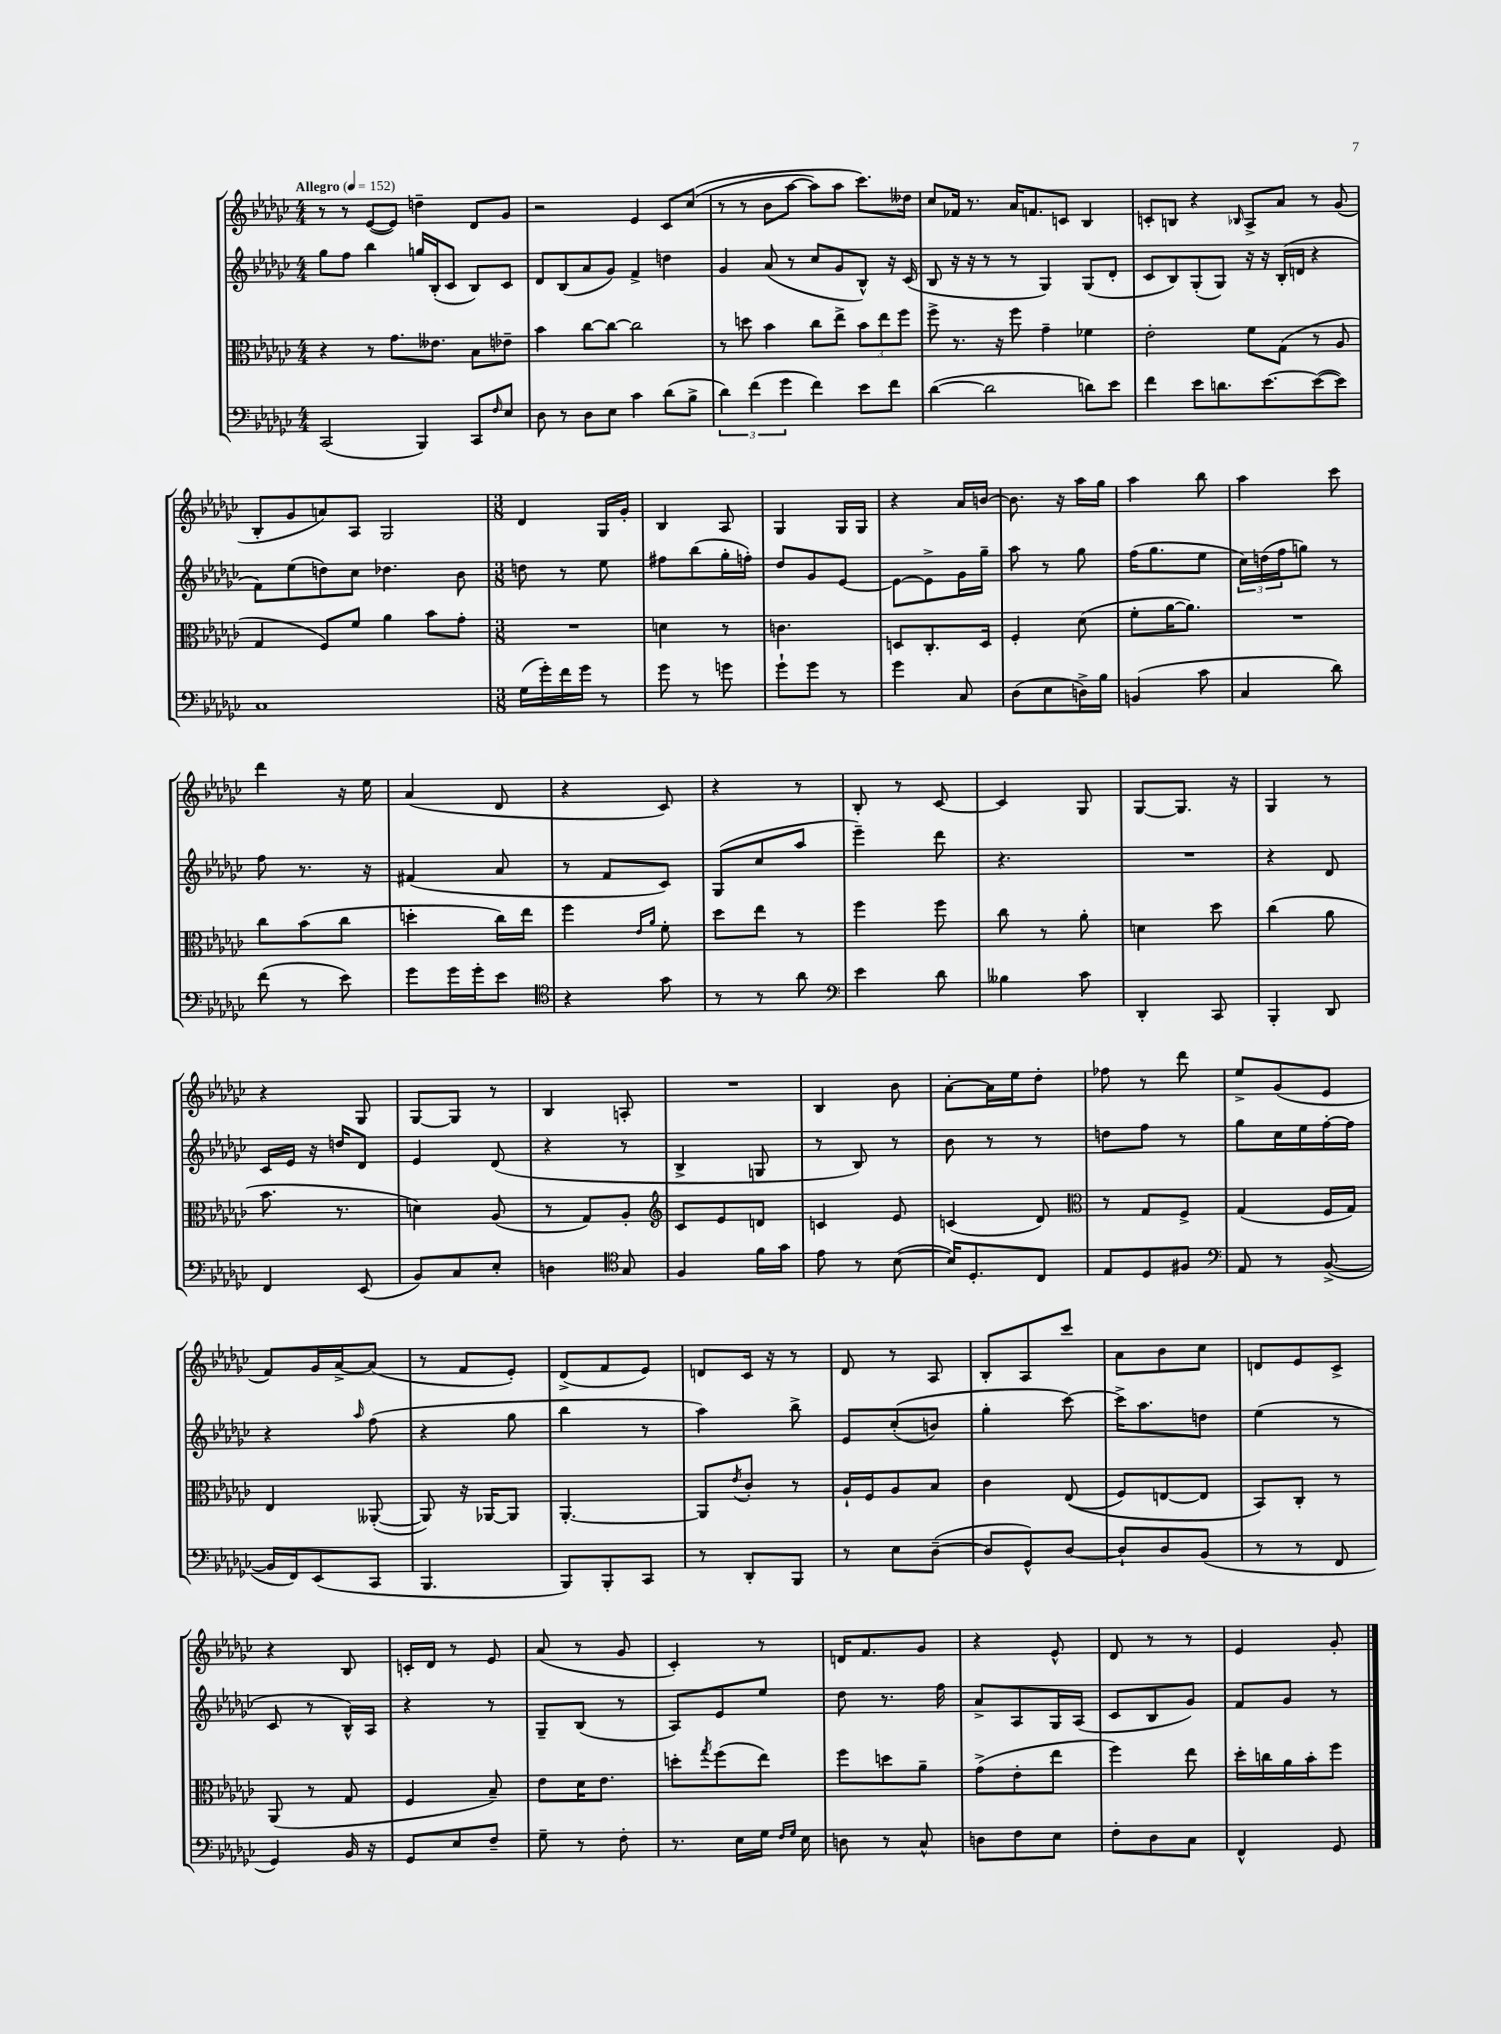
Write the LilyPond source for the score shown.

<<
\new StaffGroup <<
\new Staff = "s0" {
    \clef treble \key ges \major \numericTimeSignature \time 4/4 \tempo "Allegro" 4 = 152
    r8 r8 ees'8~( ees'8) d''4-- des'8 ges'8 |
    r2 ees'4 ces'8 ces''8(\( |
    r8 r8 bes'8 aes''8~ aes''8) aes''8 ces'''8.\) deses''16 |
    ces''8 fes'16 r8. aes'16 f'8. c'8 bes4 |
    c'8-. b8 r4 \grace { bes16 } aes8-> aes'8 r8 ges'8( |
    bes8-. ges'8 a'8) aes8 ges2 |
    \numericTimeSignature \time 3/8 des'4 ges16 ges'16-. |
    bes4 aes8 |
    ges4 ges16 ges16 |
    r4 aes'16 b'16~ |
    b'8. r16 aes''16 ges''16 |
    aes''4 bes''8 |
    aes''4 ces'''8 |
    des'''4 r16 ees''16 |
    aes'4( des'8 |
    r4 ces'8) |
    r4 r8 |
    bes8-. r8 ces'8~ |
    ces'4 ges8 |
    ges8~ ges8. r16 |
    ges4 r8 |
    r4 ges8 |
    ges8~ ges8 r8 |
    bes4 a8-. |
    R4. |
    bes4 bes'8 |
    aes'8~-. aes'16 ees''16 des''8-. |
    fes''8 r8 des'''8 |
    ees''8-> ges'8( ees'8 |
    f'8) ges'16 aes'16~-> aes'8( |
    r8 f'8 ees'8-.) |
    des'8->( f'8 ees'8) |
    d'8 ces'16 r16 r8 |
    des'8 r8 aes8 |
    bes8-. aes8 ces'''8 |
    aes'8 bes'8 ces''8 |
    d'8 ees'8 ces'8-> |
    r4 bes8 |
    c'16-. des'16 r8 ees'8 |
    aes'8( r8 ges'8 |
    ces'4-.) r8 |
    d'16 f'8. ges'8 |
    r4 ees'8-^ |
    des'8 r8 r8 |
    ees'4 ges'8-. \bar "|." |
}
\new Staff = "s1" {
    \clef treble \key ges \major \numericTimeSignature \time 4/4
    ges''8 f''8 bes''4 g''16 bes16-.( ces'8 bes8) ces'8 |
    des'8 bes8( aes'8 ges'8) f'4-> d''4 |
    ges'4 aes'8( r8 ces''8 ges'8 bes8-^) r16 ces'16( |
    bes8 r16 r16 r8 r8 ges4) ges8( des'8-. |
    ces'8 bes8) ges8-.( ges8) r16 r16 bes16-.( d'16 r4 |
    f'8) ees''8( d''8) ces''8 des''4. bes'8 |
    \numericTimeSignature \time 3/8 d''8 r8 ees''8 |
    fis''8 bes''8( ges''16-. f''16-.) |
    des''8 ges'8 ees'8~ |
    ees'8~ ees'8-> ges'16 ges''16-- |
    aes''8 r8 ges''8 |
    f''16( ges''8. ees''8 |
    \tuplet 3/2 { ces''16) d''16( f''16 } g''8) r8 |
    f''8 r8. r16 |
    fis'4( aes'8 |
    r8 f'8 ces'8) |
    ges8( ces''8 aes''8 |
    ees'''4--) des'''8 |
    r4. |
    R4. |
    r4 des'8 |
    ces'16 ees'16 r16 d''16 des'8 |
    ees'4 des'8( |
    r4 r8 |
    bes4-> g8 |
    r8 bes8) r8 |
    bes'8 r8 r8 |
    d''8 f''8 r8 |
    ges''8 ces''16 ees''16 f''16~-. f''16 |
    r4 \grace { aes''16 } f''8( |
    r4 ges''8 |
    bes''4 r8 |
    aes''4) bes''8-> |
    ees'8 ces''8-.(\( b'8) |
    ges''4-. ces'''8~\) |
    ces'''16-> aes''8. d''8 |
    ees''4( r8 |
    ces'8 r8 bes16-^) aes16 |
    r4 r8 |
    ges8-- bes8( r8 |
    aes8) ees'8 ees''8 |
    des''8 r8. f''16 |
    aes'8-> aes8 ges16 aes16( |
    ces'8 bes8 ges'8) |
    f'8 ges'8 r8 \bar "|." |
}
\new Staff = "s2" {
    \clef alto \key ges \major \numericTimeSignature \time 4/4
    r4 r8 ges'8. eeses'8. bes8 ees'8-- |
    bes'4 ces''8~ ces''8~ ces''2 |
    r8 d''8 bes'4 ces''8 ees''8-> \tuplet 3/2 { bes'8 ees''8 f''8 } |
    f''8-> r8. r16 f''8 ges'4-- fes'4 |
    ees'2-. f'8 ges8( r8 aes8 |
    ges4 f8) f'8 aes'4 bes'8 ges'8-. |
    \numericTimeSignature \time 3/8 R4. |
    d'4 r8 |
    c'4. |
    d8 ces8.-. d16 |
    f4-. des'8( |
    f'8-. aes'16~ aes'8.) |
    R4. |
    ces''8 bes'8( ces''8 |
    d''4-. ces''16) ees''16 |
    f''4 \grace { ees'16 aes'16 } f'8-. |
    des''8 ees''8 r8 |
    f''4 f''8 |
    ces''8 r8 aes'8-. |
    d'4 des''8 |
    ces''4( aes'8 |
    bes'8. r8. |
    d'4) aes8( |
    r8 ges8) aes8-. |
    \clef treble ces'8 ees'8 d'8 |
    c'4 ees'8 |
    c'4( des'8) |
    \clef alto r8 ges8 f8-> |
    ges4( f16 ges16) |
    ees4 aeses,8~-.( |
    aeses,8) r16 aes,16~ aes,8 |
    aes,4.~-. |
    aes,8 \acciaccatura { ees'8 } ces'8-. r8 |
    aes16-! f16 aes8 bes8 |
    ces'4 ees8(\( |
    f8) e8~ e8 |
    bes,8\) ces8-. r8 |
    aes,8( r8 ges8 |
    f4 bes8--) |
    ees'8 des'16 ees'8. |
    d''8-. \acciaccatura { ges''8 } f''8( ees''8) |
    f''8 d''8 aes'8-- |
    ges'8->( ees'8-. ees''8 |
    f''4) ees''8 |
    des''16-. c''16 aes'16 bes'16-. f''8 \bar "|." |
}
\new Staff = "s3" {
    \clef bass \key ges \major \numericTimeSignature \time 4/4
    ces,2( bes,,4) ces,8 \grace { f16 } ees8 |
    des8 r8 des8 ees8 ces'4 des'8( bes8-> |
    \tuplet 3/2 { des'4) f'4( ges'4 } f'4) ees'8 f'8 |
    des'4~( des'2 d'8) ees'8 |
    f'4 ees'8 d'8. ees'8.~ ees'8~( ees'8) |
    ces1 |
    \numericTimeSignature \time 3/8 ges16( ges'16-.) f'16 ges'16 r8 |
    ges'8 r8 g'8 |
    ges'8-! ges'8 r8 |
    ges'4 ces8 |
    des8( ees8 d16->) bes16 |
    b,4( ces'8 |
    ces4 des'8) |
    f'8( r8 ees'8) |
    ges'8 ges'16 ges'16-. ees'8 |
    \clef tenor r4 ges'8 |
    r8 r8 aes'8 |
    \clef bass ees'4 des'8 |
    beses4 ces'8 |
    des,4-. ces,8 |
    bes,,4-. des,8 |
    f,4 ees,8( |
    bes,8) ces8 ees8-. |
    d4 \clef tenor ges8 |
    f4 f'16 ges'16 |
    ees'8 r8 bes8~( |
    bes16) des8.-. ces8 |
    ees8 des8 fis8 |
    \clef bass aes,8 r8 bes,8~->( |
    bes,16 f,16) ees,8( ces,8 |
    bes,,4. |
    bes,,8) bes,,8-. ces,8 |
    r8 des,8-. bes,,8 |
    r8 ees8 des8~--( |
    des8 ges,8-^) des8~ |
    des8-! des8 bes,8( |
    r8 r8 f,8 |
    ges,4) bes,16 r16 |
    ges,8 ees8 f8-- |
    ges8-- r8 f8-. |
    r8. ees16 ges16 \grace { f16 ges16 } ees16 |
    d8 r8 ces8-^ |
    d8 f8 ees8 |
    f8-. des8 ces8 |
    f,4-^ ges,8 \bar "|." |
}
>>
>>
\layout { \context { \Score \remove "Bar_number_engraver" } }
